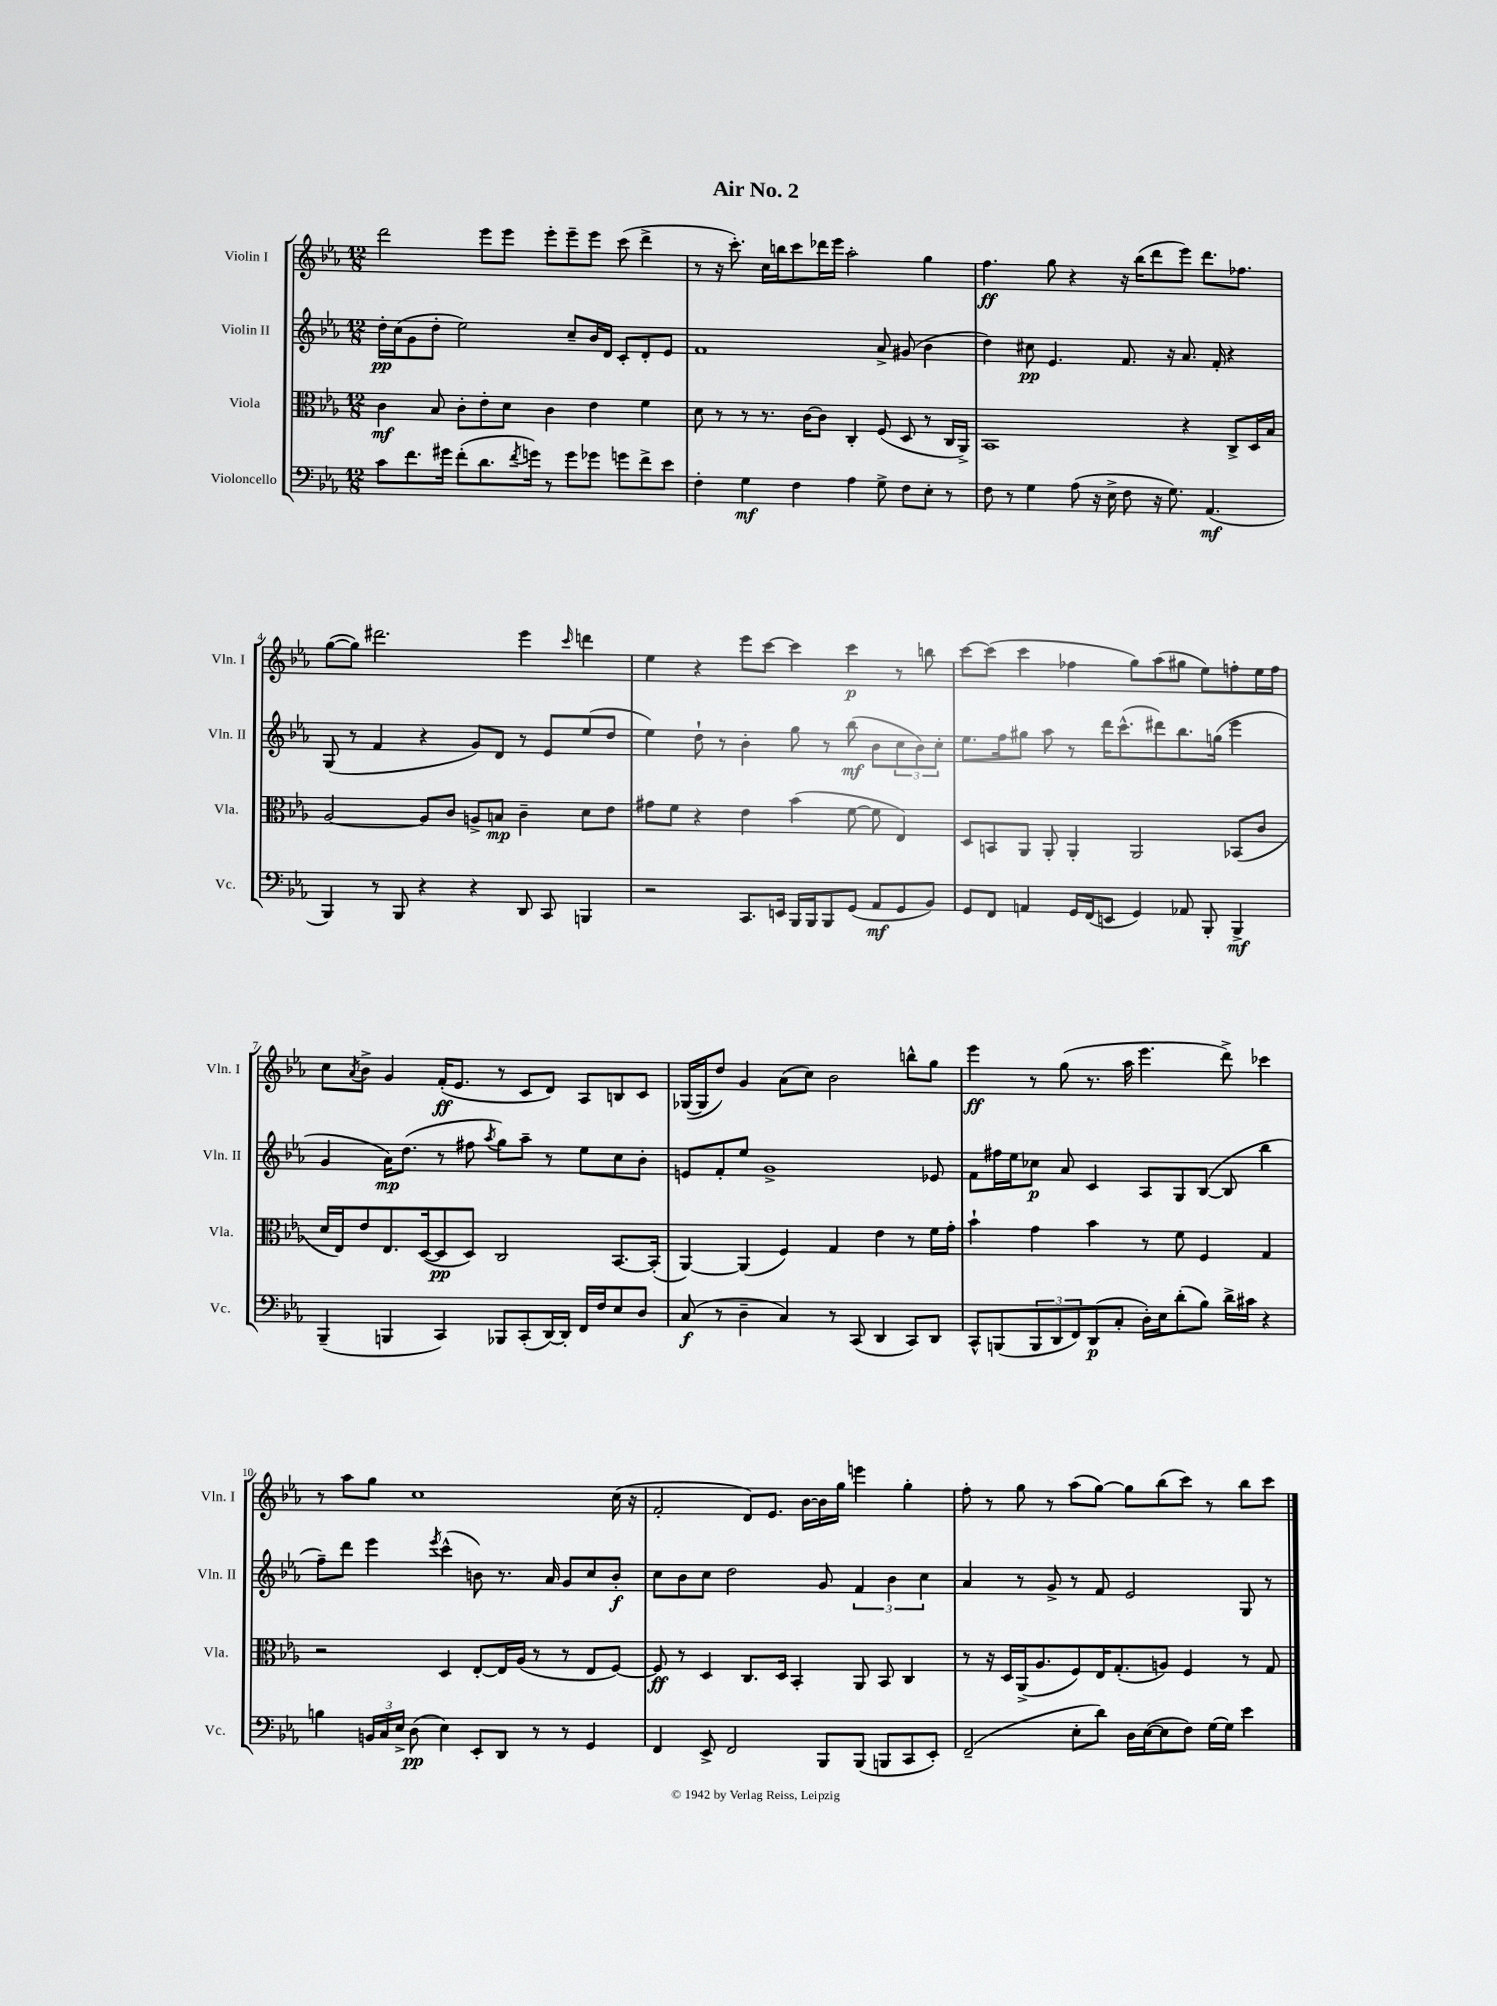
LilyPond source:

\header { title = "Air No. 2" }
<<
\new StaffGroup <<
\new Staff = "s0" \with { instrumentName = "Violin I" shortInstrumentName = "Vln. I" } {
    \clef treble \key ees \major \numericTimeSignature \time 12/8
    d'''2 ees'''8 ees'''8 ees'''8-. ees'''8-- ees'''8 c'''8( d'''4-> |
    r8 r16 c'''8.-.) c''16 b''16 c'''8 des'''16 ees'''16 aes''2-. g''4 |
    f''4.\ff g''8 r4 r16 bes''16( d'''8 ees'''8) d'''8. fes''8. |
    g''8~( g''8) dis'''2. ees'''4 \grace { c'''16 } d'''4 |
    ees''4 r4 ees'''8 c'''8~ c'''4 c'''4\p r8 b''8 |
    c'''8~ c'''8( c'''4 fes''4 g''8) aes''8( gis''8 ees''8) f''8-. ees''16 f''16 |
    c''8 \acciaccatura { aes'8 } bes'8-> g'4 f'16-.\ff( ees'8. r8 c'8 d'8) aes8 b8 c'8 |
    ges16~( ges16 d''8) g'4 aes'8( c''8) bes'2 b''8-^ g''8 |
    ees'''4\ff r8 g''8( r8. aes''16 ees'''4. d'''8->) ces'''4 |
    r8 aes''8 g''8 c''1 c''16( r16 |
    f'2-. d'8) ees'8. bes'16~ bes'16 g''16 e'''4 g''4-. |
    f''8-. r8 g''8 r8 aes''8( g''8~) g''8 bes''8( c'''8) r8 bes''8 c'''8 \bar "|." |
}
\new Staff = "s1" \with { instrumentName = "Violin II" shortInstrumentName = "Vln. II" } {
    \clef treble \key ees \major \numericTimeSignature \time 12/8
    d''16-.\pp c''16( g'8 d''8-. ees''2) c''8-- bes'16 d'16 c'8-. d'8-. ees'8 |
    f'1 aes'8-> gis'8( bes'4 |
    d''4) cis''8\pp ees'4. f'8. r16 aes'8. f'16-. r4 |
    g8( r8 f'4 r4 g'8) d'8 r8 ees'8 ees''8( d''8 |
    ees''4) d''8-! r8 bes'4-. g''8 r8 bes''8\mf( bes'8 \tuplet 3/2 { c''8 bes'8) c''8-. } |
    ees''8. f''16 gis''8 aes''8 r8 d'''16 c'''8.-^( dis'''8) bes''8. g''16( ees'''4 |
    g'4 aes'16\mp) d''8.( r8 fis''8 \acciaccatura { aes''8 } g''8) aes''8-- r8 ees''8 c''8 bes'8-. |
    e'8 f'8-. ees''8 g'1-> ees'8 |
    f'8 fis''16 ees''16 ces''8\p aes'8 c'4 aes8 g8 bes8~( bes8 bes''4 |
    f''8--) d'''8 ees'''4 \acciaccatura { ees'''8 } c'''4-^( b'8) r8. aes'16 g'8 c''8 b'8-.\f |
    c''8 bes'8 c''8 d''2 g'8 \tuplet 3/2 { f'4 bes'4 c''4 } |
    aes'4 r8 g'8-> r8 f'8 ees'2 g8 r8 \bar "|." |
}
\new Staff = "s2" \with { instrumentName = "Viola" shortInstrumentName = "Vla." } {
    \clef alto \key ees \major \numericTimeSignature \time 12/8
    c'4\mf bes8 c'8-. ees'8-. d'8 c'4 ees'4 f'4 |
    d'8 r8 r8 r8. c'16~ c'8 c4-. f8( d8 r8 c16 aes,16->) |
    bes,1 r4 c8-> d16 bes16 |
    aes2~ aes8 c'8 a8-> b8\mp c'4-- d'8 ees'8 |
    gis'8 f'8 r4 ees'4 bes'4( f'8~ f'8 ees4) |
    d8 b,8 aes,8 aes,8-. aes,4-. aes,2 bes,8( c'8 |
    d'16 ees16) ees'8 ees8. d16~( d8\pp d8) c2 bes,8.~ bes,16-.( |
    aes,4~) aes,4( f4) g4 ees'4 r8 f'16 g'16-. |
    bes'4-! g'4 bes'4 r8 f'8 f4 g4 |
    r2 d4 ees8~-. ees16 aes16( r8 r8 ees8 f8~) |
    f8\ff r8 d4 c8. d16 bes,4-. aes,8 bes,8 c4 |
    r8 r16 d16 aes,16->( aes8. f8) ees16 g8.-.( a8) f4 r8 g8 \bar "|." |
}
\new Staff = "s3" \with { instrumentName = "Violoncello" shortInstrumentName = "Vc." } {
    \clef bass \key ees \major \numericTimeSignature \time 12/8
    c'8 f'8. gis'16 f'8-.( d'8. \acciaccatura { f'8 } g'16) r8 g'8 ges'8 g'8 f'8-> ees'8 |
    f4-. g4\mf f4 aes4 g8-> f8 ees8-. r8 |
    f8 r8 g4 aes8( r16 ees16-> f8 r16 g8.) aes,4.\mf( |
    bes,,4) r8 bes,,8 r4 r4 d,8 c,8 b,,4 |
    r2 c,8. e,16 bes,,16 bes,,16 bes,,8 g,8( aes,8\mf g,8 bes,8) |
    g,8 f,8 a,4 g,16 f,16( e,8 g,4) aes,8 bes,,8-. bes,,4->\mf |
    bes,,4--( b,,4 c,4) bes,,8 c,8-.( d,16~) d,16-. f,16 f16 ees8 d8 |
    c8\f( r8 d4-- c4) r8 c,8( d,4 c,8) d,8 |
    c,8-^ b,,8( \tuplet 3/2 { b,,8 d,8 f,8) } d,8\p( c8-. d16-.) ees16 d'8-.( bes8) d'16-> cis'16 r4 |
    b4 \tuplet 3/2 { b,16 c16 ees16-> } d8\pp( ees4) ees,8-. d,8 r8 r8 g,4 |
    f,4 ees,8-> f,2 bes,,8 bes,,8( b,,8 c,8 ees,8-.) |
    f,2--( ees8-. d'8) d16 ees16~( ees8 f8) g16~ g16 ees'4 \bar "|." |
}
>>
>>
